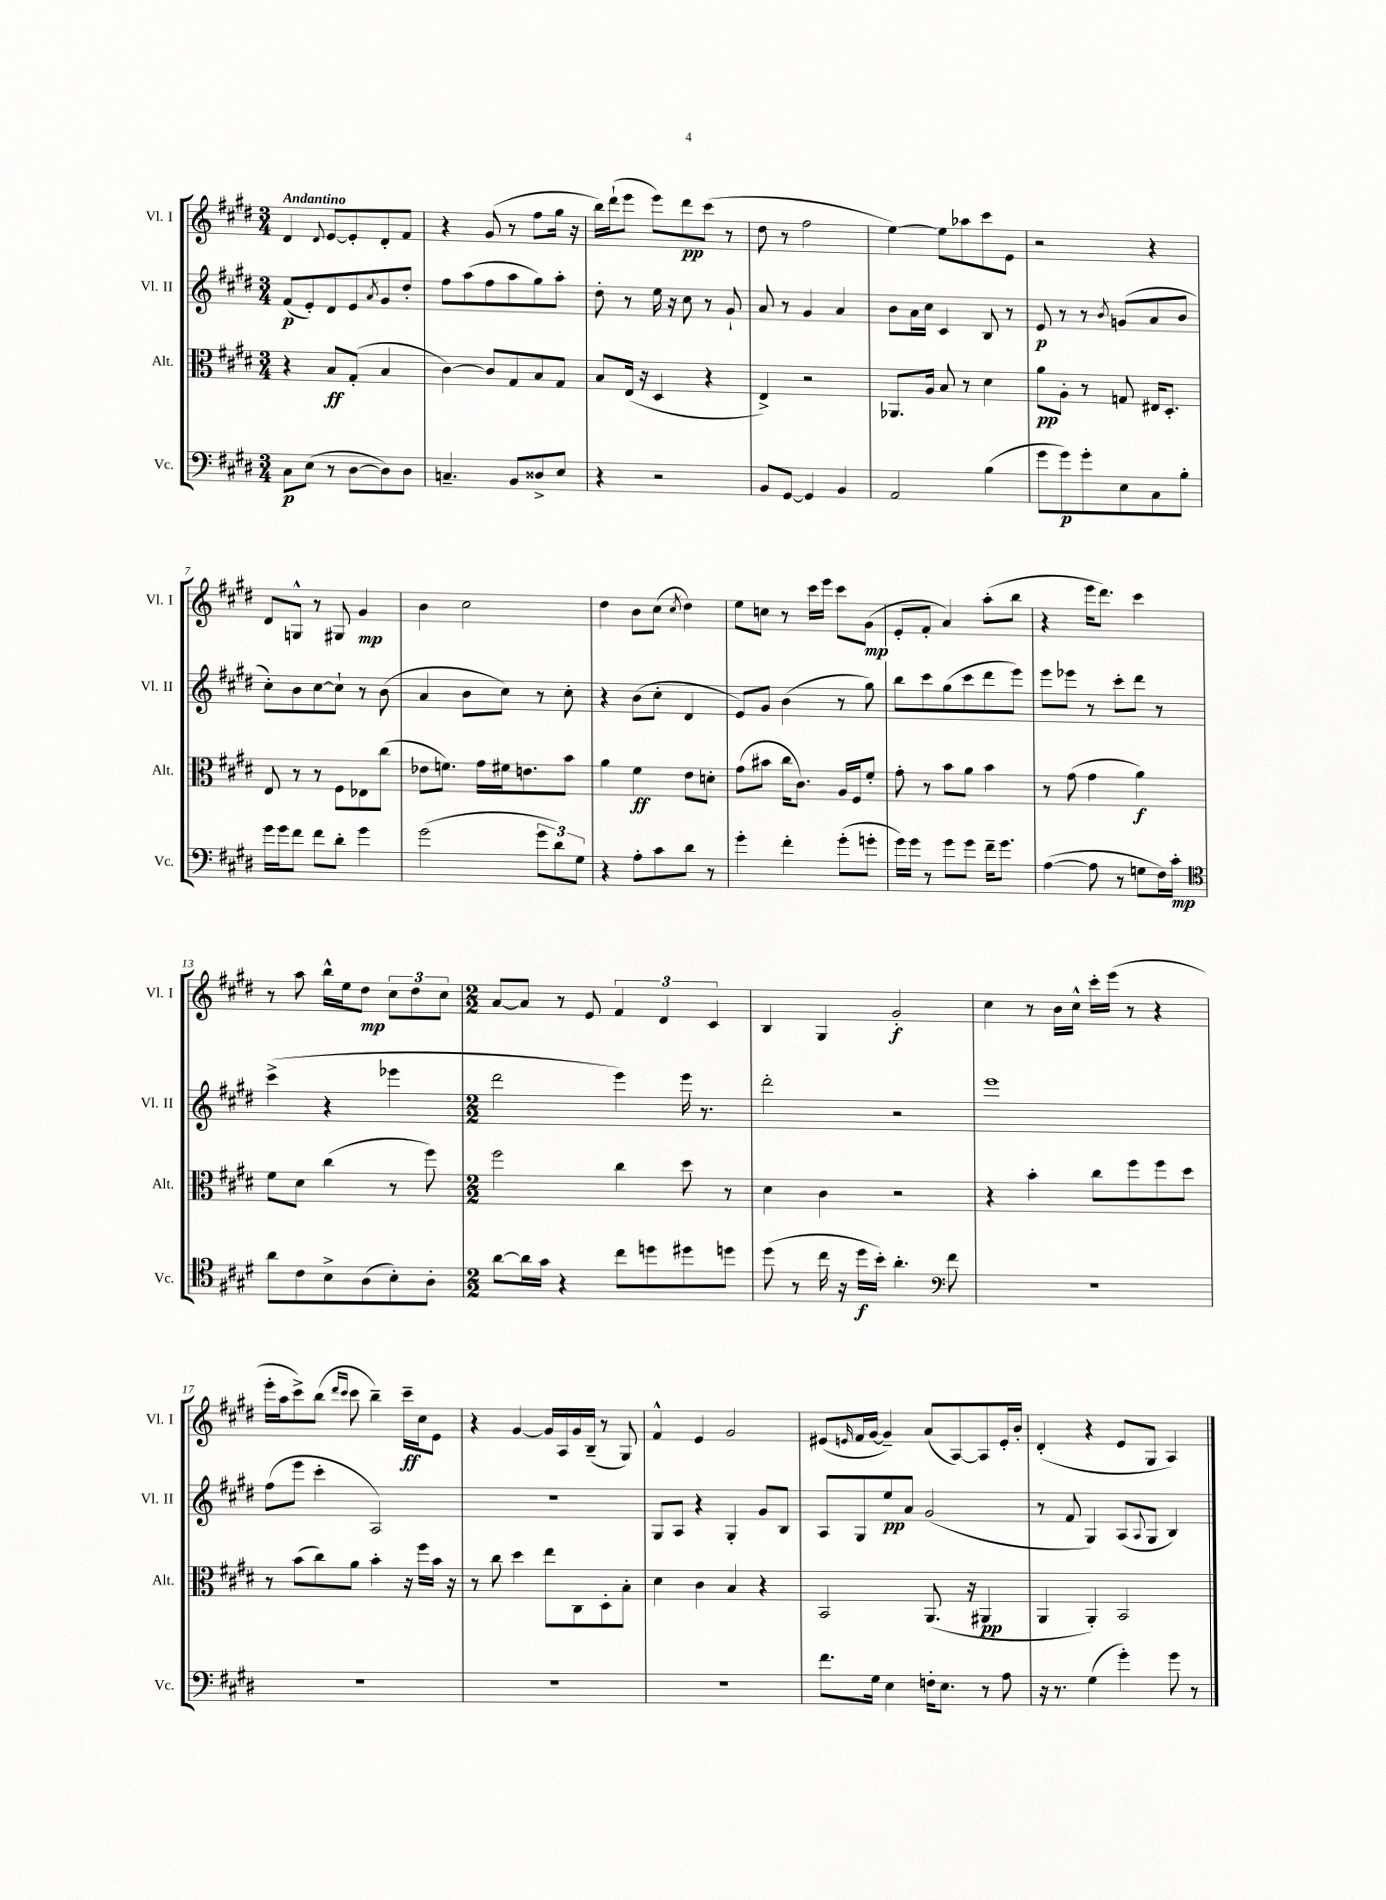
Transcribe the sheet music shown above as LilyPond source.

<<
\new StaffGroup <<
\new Staff = "s0" \with { instrumentName = "Vl. I" shortInstrumentName = "Vl. I" } {
    \clef treble \key e \major \numericTimeSignature \time 3/4 \tempo "Andantino"
    dis'4 \appoggiatura { dis'8 } e'8~ e'8-. dis'8-. fis'8 |
    r4 gis'8( r8 fis''8 gis''16 r16 |
    b''16) dis'''16-!( e'''8 e'''8) dis'''8\pp cis'''8( r8 |
    dis''8 r8 fis''2 |
    e''4~) e''8 aes''8 cis'''8 e'8 |
    r2 r4 |
    dis'8 g8-^ r8 gis8 gis'4\mp |
    b'4 cis''2 |
    dis''4 b'8 cis''8( \acciaccatura { cis''8 } dis''4) |
    e''8 c''8 r8 cis'''16 e'''16 cis'''8 gis'8\mp( |
    e'8-. fis'8-. a'4) a''8-.( b''8 |
    r4 e'''16 dis'''8.) cis'''4 |
    r8 a''8 b''16-^ e''16 dis''8\mp \tuplet 3/2 { cis''8 dis''8 cis''8 } |
    \numericTimeSignature \time 2/2 a'8~ a'8 r8 e'8 \tuplet 3/2 { fis'4 dis'4 cis'4 } |
    b4 gis4 gis'2-.\f |
    cis''4 r8 b'16 cis''16-^ cis'''16-. e'''16( r8 r4 |
    e'''16-. a''16 cis'''8->) b''8( \grace { dis'''16 cis'''16 } cis'''8 b''4--) cis'''16--\ff cis''16 e'8 |
    r4 gis'4~ gis'16 a16 gis'16 b16--( r8 gis8) |
    fis'4-^ e'4 gis'2 |
    eis'8( \grace { e'16 } fis'16 gis'16~ gis'4--) a'8( a8~) a8 e'16-. b'16-. |
    dis'4-.( r4 e'8 gis8 a4) \bar "|." |
}
\new Staff = "s1" \with { instrumentName = "Vl. II" shortInstrumentName = "Vl. II" } {
    \clef treble \key e \major \numericTimeSignature \time 3/4
    fis'8\p( e'8-.) dis'8 e'8 \acciaccatura { a'8 } gis'8 dis''8-. |
    fis''8 a''8( fis''8 a''8 gis''8) a''8-. |
    dis''8-. r8 e''16 r16 cis''8 r8 gis'8-! |
    a'8 r8 gis'4 a'4 |
    b'8 a'16 cis''16 cis'4 b8 r8 |
    e'8\p r8 r8 \acciaccatura { b'8 } g'8( a'8 b'8 |
    cis''8-.) b'8 cis''8~ cis''8-! r8 b'8( |
    a'4 b'8 cis''8) r8 cis''8-. |
    r4 b'8( cis''8-. dis'4 |
    e'8) gis'8 b'4( r8 gis''8) |
    b''8 cis'''8 gis''8( cis'''8 dis'''8 e'''8) |
    e'''8 ees'''8 r8 cis'''8-. dis'''8 r8 |
    cis'''4->( r4 ees'''4 |
    \numericTimeSignature \time 2/2 dis'''2 e'''4) e'''16 r8. |
    dis'''2-. r2 |
    e'''1 |
    fis''8( e'''8 cis'''4-. a2) |
    R1 |
    gis8 a8 r4 gis4-. gis'8 b8 |
    a8 gis8 e''8\pp a'8 gis'2( |
    r8 fis'8 gis4) a8( \appoggiatura { a8 } gis8 b4) \bar "|." |
}
\new Staff = "s2" \with { instrumentName = "Alt." shortInstrumentName = "Alt." } {
    \clef alto \key e \major \numericTimeSignature \time 3/4
    r4 b8\ff gis8-.( b4 |
    cis'4~) cis'8 gis8 b8 gis8 |
    b8 e16( r16 dis4 r4 |
    e4->) r2 |
    aes,8. a16 b8 r8 dis'4 |
    a'8\pp a8-. r8 g8 eis16 dis8.-. |
    e8 r8 r8 fis8 ees8 cis''8( |
    ees'8 f'8.) gis'16 fis'16 e'8. b'8 |
    a'4 fis'4\ff e'8 d'8-. |
    gis'8( bis'8 cis''16 cis'8.) a16 fis16 fis'8-. |
    gis'8-. r8 b'8 a'8 b'4 |
    r8 gis'8( gis'4 a'4\f) |
    fis'8 dis'8 cis''4( r8 fis''8) |
    \numericTimeSignature \time 2/2 fis''2 cis''4 dis''8 r8 |
    dis'4 cis'4 r2 |
    r4 b'4-. cis''8 fis''8 fis''8 dis''8 |
    r8 b'8( cis''8) a'8 b'4-. r16 fis''16 b'16 r16 |
    r8 cis''8 dis''4 e''8 cis8 dis8-. b8-. |
    dis'4 cis'4 b4 r4 |
    b,2 a,8.( r16 ais,4\pp |
    a,4 a,4-.) b,2 \bar "|." |
}
\new Staff = "s3" \with { instrumentName = "Vc." shortInstrumentName = "Vc." } {
    \clef bass \key e \major \numericTimeSignature \time 3/4
    cis8\p e8( r8 dis8~ dis8) dis8 |
    c4.-- b,8 disis8-> e8 |
    r4 r2 |
    b,8 gis,8~ gis,4 b,4 |
    a,2 b4( |
    gis'8 gis'8\p) gis'8-. e8 cis8 b8-. |
    gis'16 gis'16 fis'8 fis'8 dis'8-. gis'4 |
    gis'2( \tuplet 3/2 { gis'8 dis'8) gis8 } |
    r4 a8-. cis'8 dis'8 r8 |
    gis'4-. fis'4-. gis'8-.( g'8-. |
    gis'16) gis'16 r8 gis'8 gis'8 fis'16-- gis'8. |
    a4~( a8 r8 g8 fis16) cis'16-.\mp |
    \clef tenor a'8 cis'8 b8-> a8( b8-.) a8-. |
    \numericTimeSignature \time 2/2 a'8~ a'16 gis'16 r4 cis''8 d''8 dis''8 d''8 |
    dis''8( r8 cis''16 r16 dis''16\f b'16-.) a'4.-. \clef bass fis'8 |
    R1 |
    R1 |
    R1 |
    R1 |
    fis'8. gis16 e4 f16-. e8. r8 a8 |
    r16 r8. gis4( gis'4-.) gis'8 r8 \bar "|." |
}
>>
>>
